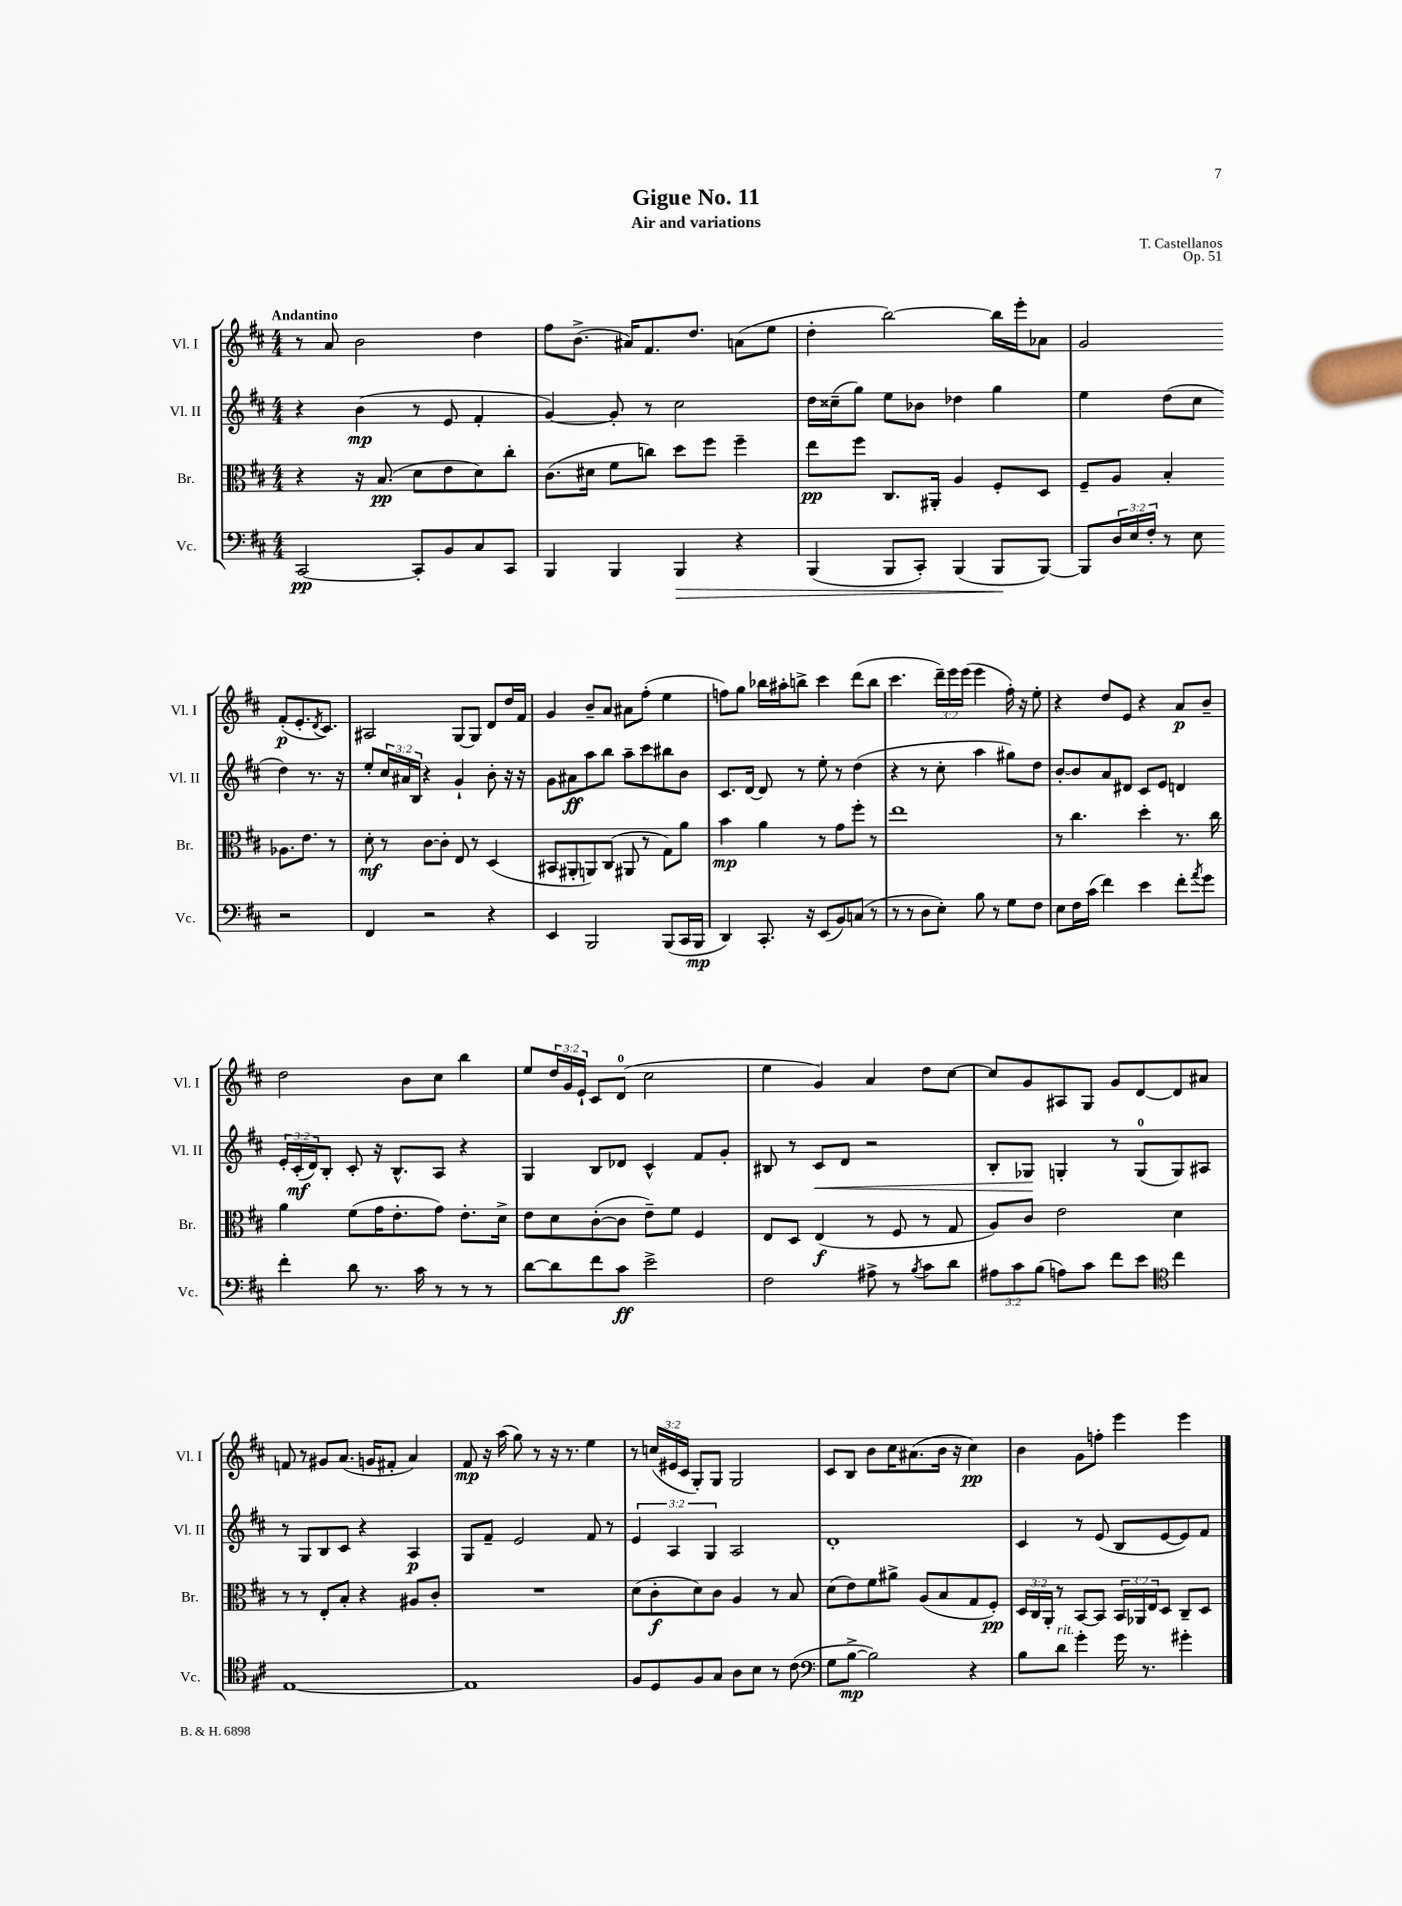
\header { title = "Gigue No. 11" composer = "T. Castellanos" subtitle = "Air and variations" opus = "Op. 51" }
<<
\new StaffGroup <<
\new Staff = "s0" \with { instrumentName = "Vl. I" shortInstrumentName = "Vl. I" } {
    \clef treble \key d \major \numericTimeSignature \time 4/4 \override Staff.TupletNumber.text = #tuplet-number::calc-fraction-text \tempo "Andantino"
    r8 a'8 b'2 d''4 |
    fis''8 b'8.->( ais'16) fis'8. d''8. a'8( e''8 |
    d''4-. b''2~) b''16 e'''16-. aes'8 |
    g'2 fis'8-.\p( e'8.-. \acciaccatura { d'8 } cis'8.) |
    ais2 g8~ g8 d'8 d''16 fis'16 |
    g'4 b'8-- a'8 ais'8 fis''8-.( e''4 |
    f''8) g''8 bes''16 ais''16-. b''8-> cis'''4 d'''8( b''8 |
    cis'''4. \tuplet 3/2 { d'''16--) e'''16 e'''16( } e'''4 fis''16-.) r16 e''8-. |
    r4 d''8 e'8 r4 a'8\p b'8-- |
    d''2 b'8 cis''8 b''4 |
    e''8 \tuplet 3/2 { d''16 g'16 e'16-! } cis'8 d'8-0( cis''2 |
    e''4 g'4) a'4 d''8 cis''8~ |
    cis''8 g'8 ais8 g8 g'8 d'8~ d'8 ais'8 |
    f'8 r8 gis'8 a'8.( g'16 fis'8-. a'4) |
    fis'8\mp r16 a''16( g''8) r8 r16 r8. e''4 |
    r8 \tuplet 3/2 { c''16( eis'16 cis'16 } g8-.) g8 g2 |
    cis'8 b8 b'8 cis''16 ais'8.( b'16 r16 cis''4\pp) |
    b'4 g'8 f''8-. e'''4 e'''4 \bar "|." |
}
\new Staff = "s1" \with { instrumentName = "Vl. II" shortInstrumentName = "Vl. II" } {
    \clef treble \key d \major \numericTimeSignature \time 4/4 \override Staff.TupletNumber.text = #tuplet-number::calc-fraction-text
    r4 b'4\mp( r8 e'8 fis'4-. |
    g'4~) g'8-. r8 cis''2 |
    d''16 cisis''16--( g''8) e''8 bes'8 des''4 g''4 |
    e''4 d''8( cis''8 d''4) r8. r16 |
    e''8-. \tuplet 3/2 { cis''16 ais'16 b16 } r4 g'4-! b'8-. r16 r16 |
    g'8 ais'8\ff a''8 b''8 a''8-- cis'''8 bis''8 b'8 |
    cis'8. d'16~ d'8 r8 e''8-. r8 d''4( |
    r4 r8 cis''8-. a''4 gis''8) d''8 |
    b'8~-. b'8 a'8 dis'8 cis'8 e'8 d'4 |
    \tuplet 3/2 { e'16-. cis'16-.\mf( d'16) } b8-. cis'8-. r16 b8.-^ a8 r4 |
    g4 b8 des'8 cis'4-^ fis'8 g'8-. |
    bis8 r8 cis'8\< d'8 r2 |
    b8-. ges8\! g4-. r8 g8-0( g8) ais8 |
    r8 g8 b8 cis'8 r4 a4\p |
    g8 fis'8-- e'2 fis'8 r8 |
    \tuplet 3/2 { e'4 a4 g4 } a2 |
    d'1-. |
    cis'4 r8 e'8( b8 e'8~ e'8) fis'8 \bar "|." |
}
\new Staff = "s2" \with { instrumentName = "Br." shortInstrumentName = "Br." } {
    \clef alto \key d \major \numericTimeSignature \time 4/4 \override Staff.TupletNumber.text = #tuplet-number::calc-fraction-text
    r4 r16 b8.\pp( d'8 e'8 d'8) cis''8-. |
    cis'8.( dis'16 fis'8 c''8) d''8 fis''8 fis''4-- |
    e''8\pp fis''8 cis8. ais,16-. a4 fis8-. d8 |
    fis8-- a8 b4-. aes8. e'8. r8 |
    d'8-.\mf r8 cis'8~ cis'8-. e8 r8 d4( |
    bis,8 ais,8-. a,8) cis8( ais,8 r8 g8) a'8 |
    b'4\mp a'4 r8 g'8 fis''8-. r8 |
    e''1 |
    r8 cis''4. d''4-. r8. cis''16 |
    a'4 fis'8( g'16 e'8.-. g'8) e'8.-. d'16-> |
    e'8 d'8 cis'8~-.( cis'8 e'8--) fis'8 fis4 |
    e8 d8 e4\f( r8 fis8 r8 g8 |
    a8) cis'8 e'2 d'4 |
    r8 r8 e8-. b8-. r4 ais8 cis'8-. |
    R1 |
    d'8( cis'8-.\f d'8) cis'8 a4 r8 b8 |
    d'8( e'8) fis'8 ais'8-> a8( b8 g8 fis8-.\pp) |
    \tuplet 3/2 { d16 cis16 a,16-. } r8 b,8~ b,8 \tuplet 3/2 { b,16 aes,16 e16 } d8 cis8-- d8 \bar "|." |
}
\new Staff = "s3" \with { instrumentName = "Vc." shortInstrumentName = "Vc." } {
    \clef bass \key d \major \numericTimeSignature \time 4/4 \override Staff.TupletNumber.text = #tuplet-number::calc-fraction-text
    cis,2~\pp cis,8-. b,8 cis8 cis,8 |
    b,,4 b,,4 b,,4\> r4 |
    b,,4( b,,8 cis,8-.) b,,4( b,,8\! b,,8~) |
    b,,8 \tuplet 3/2 { d16 e16 fis16-. } r8 e8 r2 |
    fis,4 r2 r4 |
    e,4 b,,2 b,,8( cis,16 b,,16\mp |
    d,4) cis,8.-. r16 e,8( b,8) c8( r8 |
    r8 r8 d8 e8-.) b8 r8 g8 fis8 |
    e8 fis16 cis'16( fis'4) e'4 fis'8-. \acciaccatura { a'8 } g'8 |
    fis'4-. d'8 r8. cis'16 r8 r8 r8 |
    d'8~ d'8 fis'8 cis'8\ff e'2-> |
    fis2 ais8-> r8 \acciaccatura { b8 } cis'8 d'8 |
    \tuplet 3/2 { ais8 cis'8 b8( } a8) cis'8 fis'8 e'8 \clef tenor cis''4 |
    e1~ |
    e1 |
    fis8 d8 fis8 g8 a8 b8 r8 cis'8( |
    \clef bass g8 b8~->\mp b2) r4 |
    b8 d'8^\markup { \italic "rit." } g'4-. g'16 r8. gis'4-. \bar "|." |
}
>>
>>
\layout { \context { \Score \remove "Bar_number_engraver" } }
